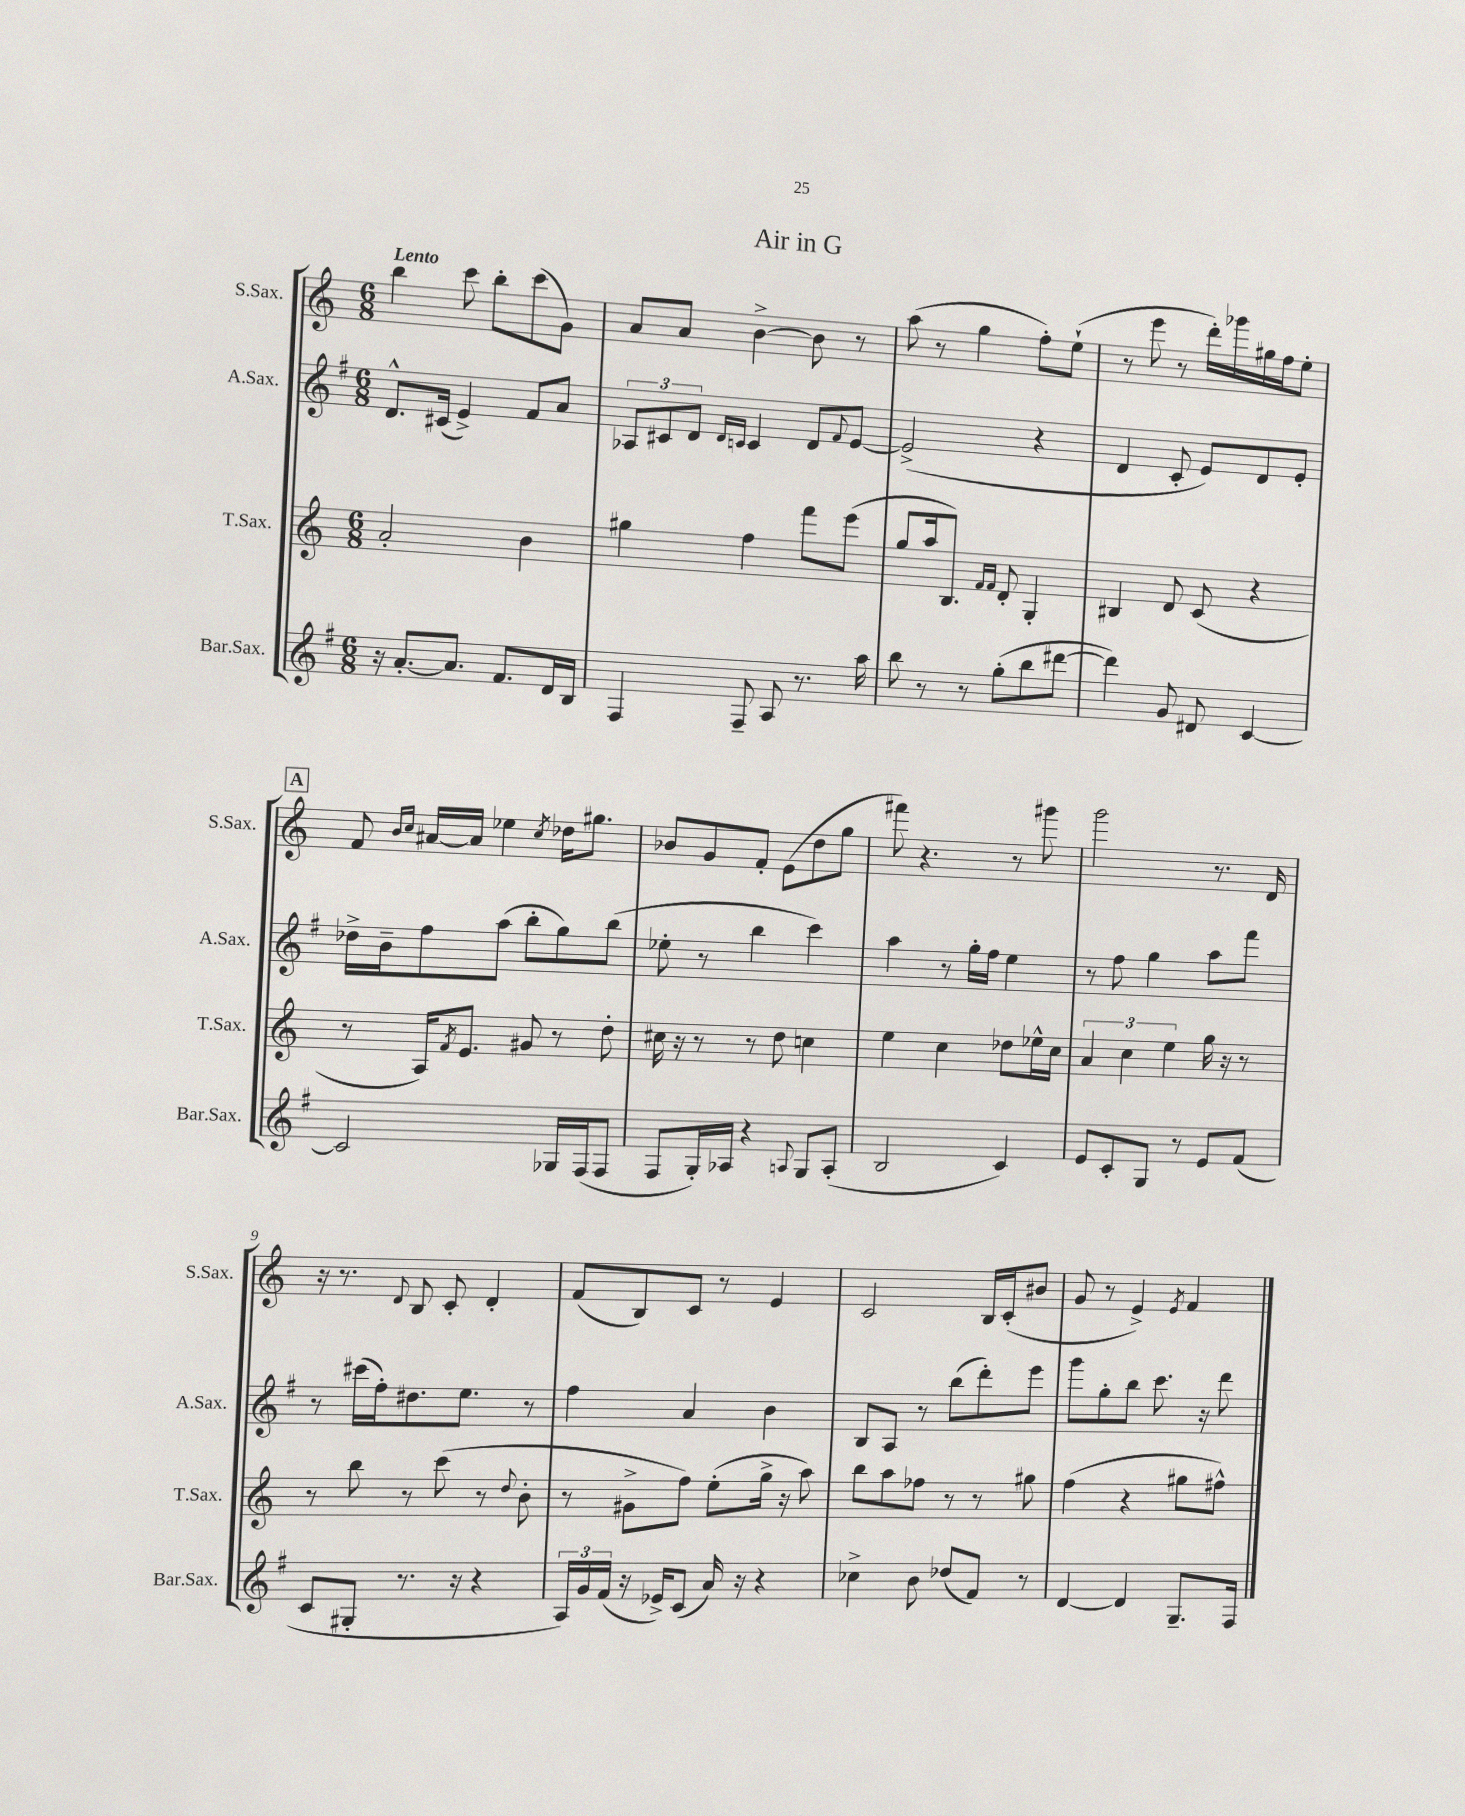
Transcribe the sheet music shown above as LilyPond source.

\header { title = "Air in G" }
<<
\new StaffGroup <<
\new Staff = "s0" \with { instrumentName = "S.Sax." shortInstrumentName = "S.Sax." } {
    \clef treble \key c \major \numericTimeSignature \time 6/8 \tempo "Lento"
    b''4 c'''8 b''8-. c'''8( g'8) |
    a'8 a'8 b'4~-> b'8 r8 |
    a''8( r8 g''4 f''8-.) e''8-!( |
    r8 e'''8 r8 d'''16-.) ges'''16 gis''16 f''16 e''8-. |
    \mark \markup { \box "A" } f'8 \grace { b'16 c''16 } ais'16~ ais'16 ees''4 \acciaccatura { c''8 } des''16 gis''8. |
    bes'8 g'8 f'8-. e'8( d''8 g''8 |
    fis'''8) r4. r8 gis'''8 |
    g'''2 r8. d'16 |
    r16 r8. \appoggiatura { d'8 } b8 c'8-. d'4-. |
    f'8( b8) c'8 r8 e'4 |
    c'2 b16 c'16-.( bis'8 |
    g'8 r8 e'4->) \acciaccatura { e'8 } f'4 \bar "|." |
}
\new Staff = "s1" \with { instrumentName = "A.Sax." shortInstrumentName = "A.Sax." } {
    \clef treble \key g \major \numericTimeSignature \time 6/8
    d'8.-^ cis'16( e'4->) fis'8 a'8 |
    \tuplet 3/2 { aes8 cis'8 d'8 } \grace { d'16 c'16 } c'4 d'8 \appoggiatura { fis'8 } e'8~ |
    e'2->( r4 |
    d'4 c'8-. e'8) d'8 e'8-. |
    \mark \markup { \box "A" } des''16-> b'16-- fis''8 a''8( b''8-. g''8) b''8( |
    ees''8-. r8 b''4 c'''4) |
    a''4 r8 g''16-. fis''16 e''4 |
    r8 fis''8 g''4 a''8 fis'''8 |
    r8 cis'''16( fis''16-.) dis''8. e''8. r8 |
    fis''4 a'4 b'4 |
    b8 a8 r8 b''8( d'''8-.) e'''8 |
    g'''8 g''8-. b''8 c'''8. r16 d'''8 \bar "|." |
}
\new Staff = "s2" \with { instrumentName = "T.Sax." shortInstrumentName = "T.Sax." } {
    \clef treble \key c \major \numericTimeSignature \time 6/8
    a'2-. b'4 |
    gis''4 f''4 f'''8 e'''8( |
    g''8 a''16 b8.) \grace { f'16 f'16 } d'8-. g4-. |
    bis4 d'8 c'8( r4 |
    \mark \markup { \box "A" } r8 a16) \acciaccatura { f'8 } e'8. gis'8 r8 d''8-. |
    cis''16 r16 r8 r8 d''8 c''4 |
    e''4 c''4 des''8 ees''16-^ c''16 |
    \tuplet 3/2 { a'4 c''4 e''4 } g''16 r16 r8 |
    r8 b''8 r8 c'''8( r8 \appoggiatura { d''8 } b'8-. |
    r8 gis'8-> f''8) e''8-.( g''16-> r16 a''8) |
    b''8 a''8 fes''8 r8 r8 gis''8 |
    f''4( r4 gis''8 fis''8-^) \bar "|." |
}
\new Staff = "s3" \with { instrumentName = "Bar.Sax." shortInstrumentName = "Bar.Sax." } {
    \clef treble \key g \major \numericTimeSignature \time 6/8
    r16 a'8.~-. a'8. fis'8. d'16 b16 |
    fis4 fis8-- a8 r8. a''16 |
    b''8 r8 r8 g''8-.( b''8 dis'''8~ |
    dis'''4) g'8 dis'8 c'4~ |
    \mark \markup { \box "A" } c'2 ges16 fis16( fis8 |
    fis8 g16-.) aes16 r4 \appoggiatura { a8 } g8 a8-.( |
    b2 c'4) |
    e'8 c'8-. g8 r8 e'8 fis'8( |
    c'8 gis8-. r8. r16 r4 |
    \tuplet 3/2 { a16) g'16 fis'16( } r16 ees'16->) c'8( a'16) r16 r4 |
    ces''4-> b'8 des''8( fis'8) r8 |
    d'4~ d'4 g8.-- fis16 \bar "|." |
}
>>
>>
